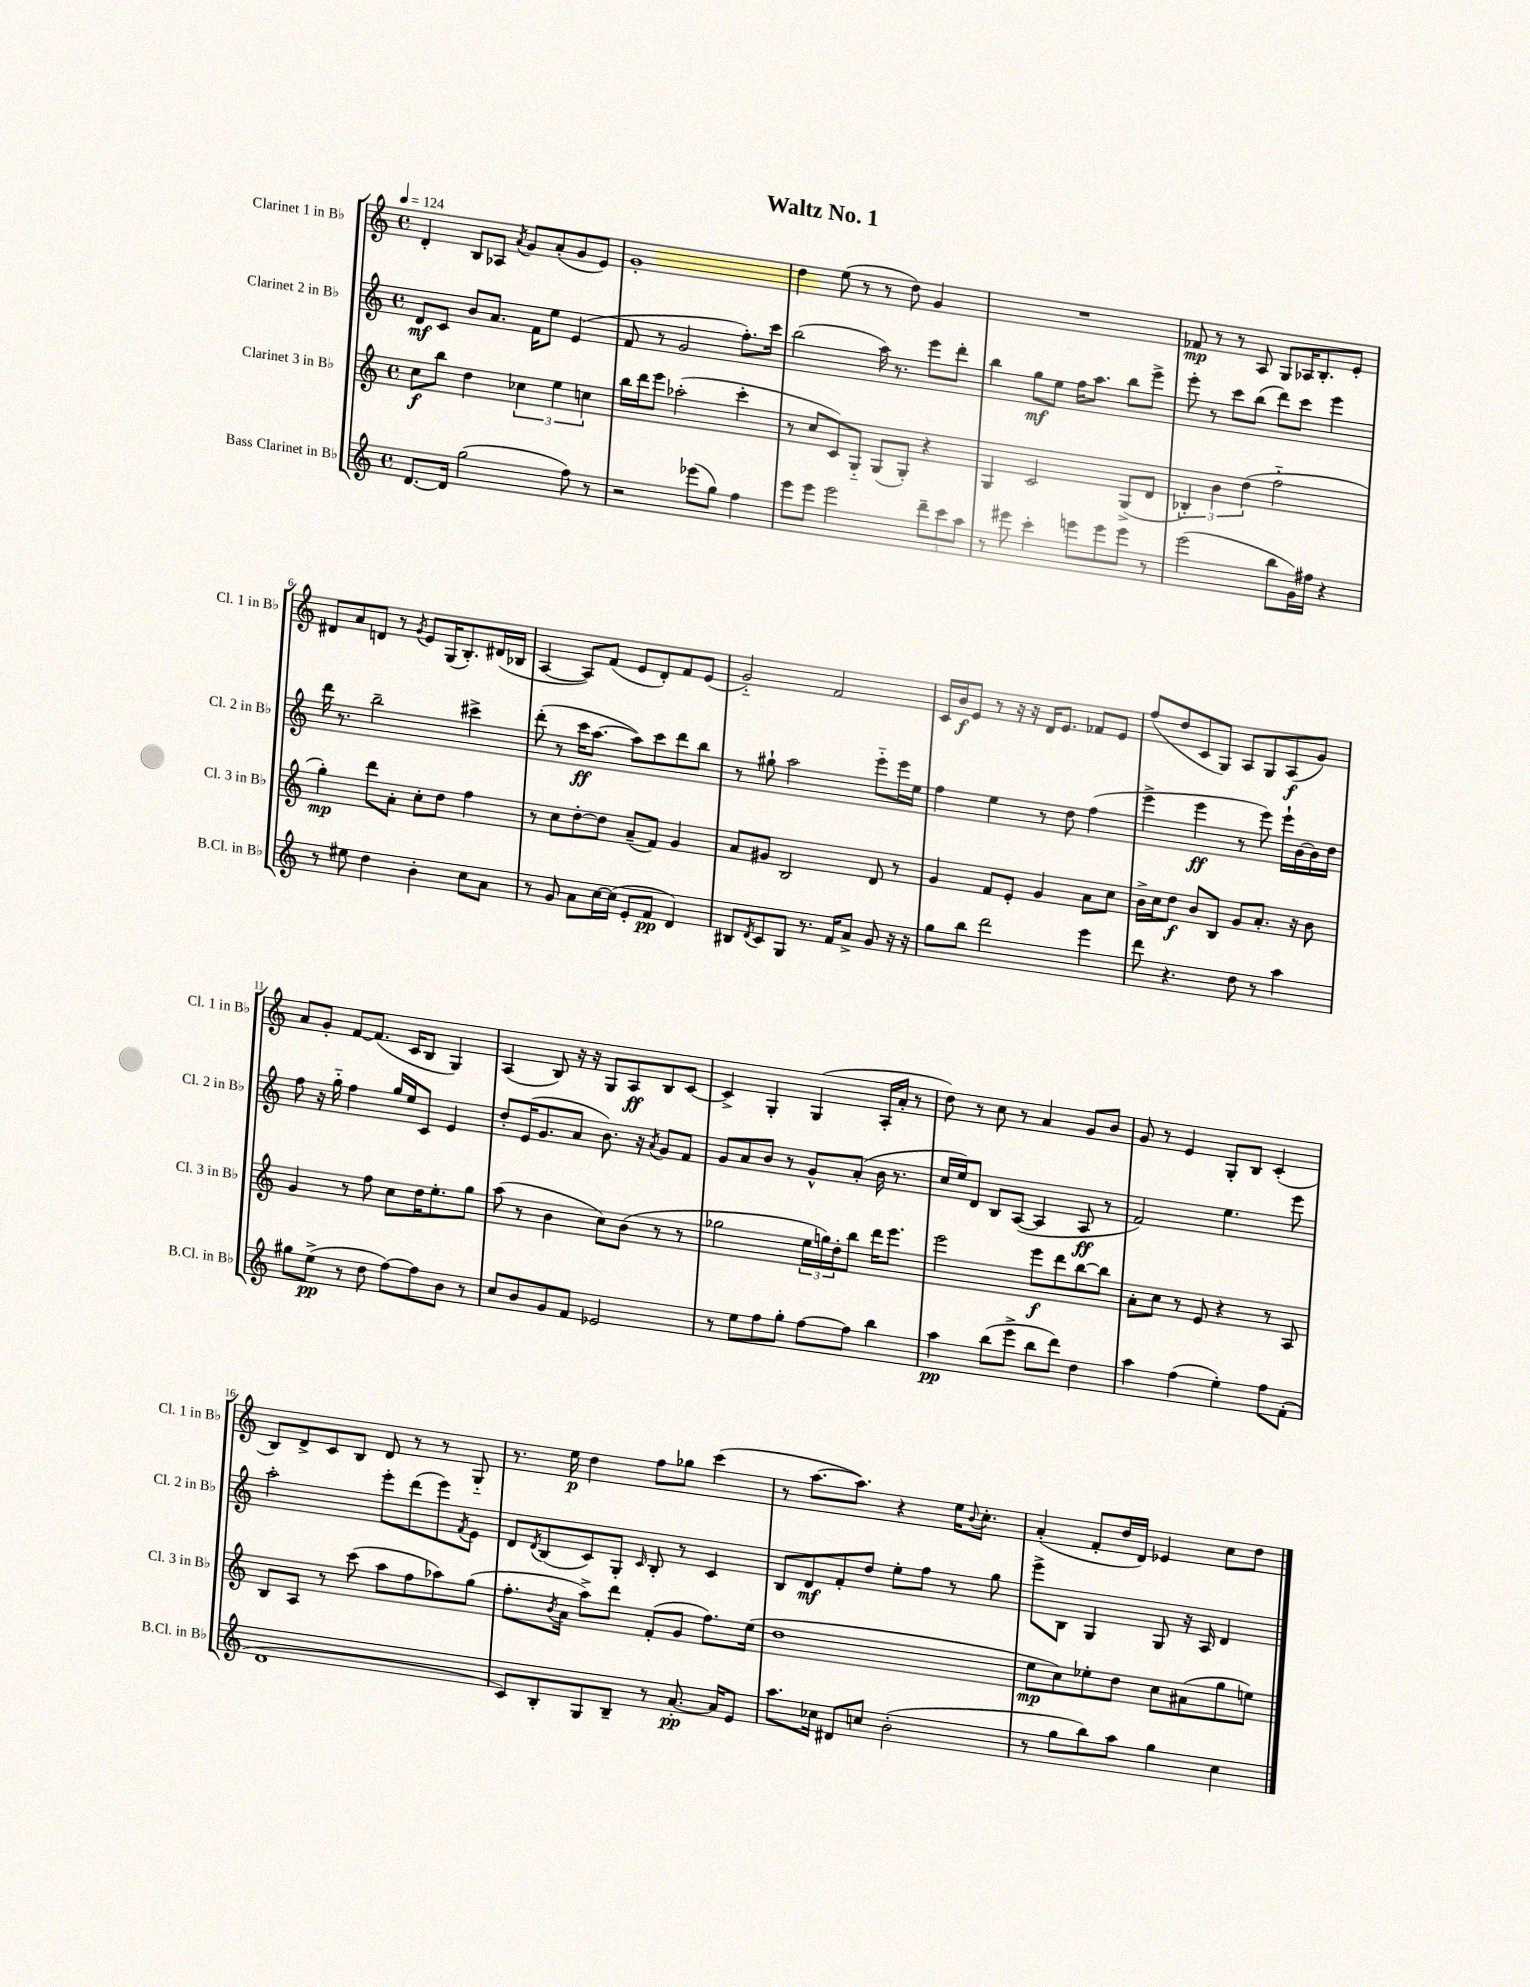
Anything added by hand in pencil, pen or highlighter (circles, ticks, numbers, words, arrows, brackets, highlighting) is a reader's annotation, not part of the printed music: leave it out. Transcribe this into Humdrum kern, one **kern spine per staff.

**kern	**dynam	**kern	**dynam	**kern	**dynam	**kern	**dynam
*part4	*part4	*part3	*part3	*part2	*part2	*part1	*part1
*staff4	*staff4	*staff3	*staff3	*staff2	*staff2	*staff1	*staff1
*I"Bass Clarinet in B♭	*	*I"Clarinet 3 in B♭	*	*I"Clarinet 2 in B♭	*	*I"Clarinet 1 in B♭	*
*I'B.Cl. in B♭	*	*I'Cl. 3 in B♭	*	*I'Cl. 2 in B♭	*	*I'Cl. 1 in B♭	*
*clefG2	*	*clefG2	*	*clefG2	*	*clefG2	*
*k[]	*	*k[]	*	*k[]	*	*k[]	*
*M4/4	*	*M4/4	*	*M4/4	*	*M4/4	*
*met(c)	*	*met(c)	*	*met(c)	*	*met(c)	*
*MM124	*	*MM124	*	*MM124	*	*MM124	*
=1	=1	=1	=1	=1	=1	=1	=1
[8.d/L	.	8cc\L	f	8d/L	mf	4d'/	.
.	.	8bb\J	.	8c/J	.	.	.
16d/Jk]	.	.	.	.	.	.	.
(2gg\	.	4dd\	.	8b/L	.	8B/L	.
.	.	.	.	8.a/J	.	8A-X/J	.
.	.	.	.	.	.	8qa/	.
.	.	6cc-X\	.	.	.	8g/L	.
.	.	.	.	16f\KL	.	.	.
.	.	.	.	8ee\J	.	(8a'/	.
.	.	6ee\	.	.	.	.	.
8ff\)	.	.	.	(4e/	.	8g/	.
.	.	6ccn\	.	.	.	.	.
8r	.	.	.	.	.	8e/J)	.
=2	=2	=2	=2	=2	=2	=2	=2
2r	.	16bb\LL	.	8f/	.	1g'	.
.	.	16ddd\J	.	.	.	.	.
.	.	8eee\J	.	8r	.	.	.
.	.	(2aa-X'\	.	2g/	.	.	.
(8eee-X\L	.	.	.	.	.	.	.
8gg\J)	.	.	.	.	.	.	.
4ff\	.	4ccc'\	.	8.ff'\L)	.	.	.
.	.	.	.	16ccc\Jk	.	.	.
=3	=3	=3	=3	=3	=3	=3	=3
8eee\L	.	8r	.	(2bb\	.	4dd\	.
8eee\J	.	8cc/L	.	.	.	.	.
2eee\	.	8c/)	.	.	.	(8ee\	.
.	.	8G/J	.	.	.	8r	.
.	.	(8G/L	.	16aa\)	.	8r	.
.	.	.	.	8.r	.	.	.
.	.	8G'/J)	.	.	.	8dd\)	.
12ddd~\L	.	4r	.	8eee\L	.	4g/	.
12ccc\	.	.	.	.	.	.	.
.	.	.	.	8ddd'\J	.	.	.
12aa\J	.	.	.	.	.	.	.
=4	=4	=4	=4	=4	=4	=4	=4
8r	.	4G/	.	4bb\	.	1r	.
8eee#X\	.	.	.	.	.	.	.
4ccc'\	.	2c/	.	8gg\L	mf	.	.
.	.	.	.	8ee\J	.	.	.
8eeen\L	.	.	.	16ff\KL	.	.	.
.	.	.	.	8.aa\J	.	.	.
8eee\	.	.	.	.	.	.	.
8eee\J	.	(8G^/L	.	8bb\L	.	.	.
8r	.	8d/J	.	8eee^\J	.	.	.
=5	=5	=5	=5	=5	=5	=5	=5
(2eee\	.	6B-X'/)	.	8eee'\	.	8f-X/	mp
.	.	.	.	8r	.	8r	.
.	.	6b\	.	.	.	.	.
.	.	.	.	8ccc\L	.	8r	.
.	.	(6dd\	.	.	.	.	.
.	.	.	.	(8bb\J	.	8A/	.
8bb\L	.	2ff\	.	8ddd\L)	.	8G/L	.
16g\L)	.	.	.	8ccc\J	.	16A-X/K	.
16ff#X\JJ	.	.	.	.	.	8.B'/	.
4r	.	.	.	4eee\	.	.	.
.	.	.	.	.	.	8e'/J	.
!!LO:LB:g=z
=6	=6	=6	=6	=6	=6	=6	=6
8r	.	4gg'\)	mp	16ddd\	.	8d#X/L	.
.	.	.	.	8.r	.	.	.
8ee#X\	.	.	.	.	.	8a/	.
4dd\	.	8ddd\L	.	2bb~\	.	8dn/J	.
.	.	8a'\J	.	.	.	8r	.
.	.	.	.	.	.	8qg/	.
4b'\	.	8cc'\L	.	.	.	8e/L	.
.	.	8dd\J	.	.	.	(16G/K	.
.	.	.	.	.	.	8.B'/)	.
8cc\L	.	4ff\	.	4ccc#X^\	.	.	.
8a\J	.	.	.	.	.	(16d#X/L	.
.	.	.	.	.	.	16B-X/JJ	.
=7	=7	=7	=7	=7	=7	=7	=7
8r	.	8r	.	(8ddd'\	.	[4A/	.
8g/	.	8cc\L	.	8r	.	.	.
8a\L	.	[8dd'\	.	16ccc\KL	ff	8A/L])	.
.	.	.	.	[8.aa\J	.	.	.
[16cc\L	.	8dd\J]	.	.	.	(8f/J	.
(16cc\JJ]	.	.	.	.	.	.	.
8e'/L	.	(8a~/L	.	8aa\L])	.	8e/L	.
8f/J	pp	8f/J)	.	8ccc\	.	8d'/)	.
4d/)	.	4g/	.	8ddd\	.	8f/	.
.	.	.	.	8bb\J	.	(8e/J	.
=8	=8	=8	=8	=8	=8	=8	=8
8B#X/L	.	8a/L	.	8r	.	2g/)	.
8qd/	.	.	.	.	.	.	.
8c/	.	8g#X/J	.	8gg#X`\	.	.	.
8G/J	.	2B/	.	2aa\	.	.	.
8.r	.	.	.	.	.	.	.
.	.	.	.	.	.	2f/	.
16f/KL	.	.	.	.	.	.	.
8a^/J	.	.	.	.	.	.	.
8g/	.	8d/	.	8eee\L	.	.	.
16r	.	8r	.	16eee\L	.	.	.
16r	.	.	.	16ee\JJ	.	.	.
=9	=9	=9	=9	=9	=9	=9	=9
8gg\L	.	4g/	.	4ff\	.	16c/LL	.
.	.	.	.	.	.	16b/J	f
8bb\J	.	.	.	.	.	8e/J	.
2ddd\	.	8f/L	.	4ee\	.	8r	.
.	.	8e'/J	.	.	.	16r	.
.	.	.	.	.	.	16r	.
.	.	4g/	.	8r	.	16d/KL	.
.	.	.	.	.	.	8.e/J	.
.	.	.	.	8dd\	.	.	.
4eee\	.	8a\L	.	(4ff\	.	8f-X/L	.
.	.	8cc\J	.	.	.	8e/J	.
=10	=10	=10	=10	=10	=10	=10	=10
8ddd\	.	16b^\LL	.	4eee^\	.	(8ff/L	.
.	.	16cc\J	.	.	.	.	.
4.r	.	8dd\J	f	.	.	8dd/	.
.	.	8b/L	.	4eee\	ff	8c/	.
.	.	8B/J	.	.	.	8G/J)	.
8dd\	.	8g/L	.	8r	.	8A/L	.
8r	.	8.a'/J	.	8eee\)	.	8G/	.
4aa\	.	.	.	16eee`\LL	.	(8A/	f
.	.	16r	.	[16b\	.	.	.
.	.	8b\	.	16b\]	.	8g/J)	.
.	.	.	.	16dd\JJ	.	.	.
!!LO:LB:g=z
=11	=11	=11	=11	=11	=11	=11	=11
8gg#X\L	.	4g/	.	8ff\	.	8a/L	.
(8ee^\J	pp	.	.	16r	.	8g'/J	.
.	.	.	.	16gg\	.	.	.
8r	.	8r	.	4ff\	.	[8f/L	.
8dd\	.	8ff\	.	.	.	(8.f/J]	.
[8ff\L)	.	8cc\L	.	16gg/LL	.	.	.
.	.	.	.	16ee/J	.	16c/KL	.
8ff\]	.	16dd\K	.	8c/J	.	8B/J	.
.	.	8.ee'\	.	.	.	.	.
8b\J	.	.	.	4e/	.	4G/)	.
8r	.	8gg\J	.	.	.	.	.
=12	=12	=12	=12	=12	=12	=12	=12
8cc/L	.	(8aa\	.	8dd'/L	.	(4A/	.
8b/	.	8r	.	(16e/K	.	.	.
.	.	.	.	8.g/	.	.	.
8g/	.	4b\	.	.	.	8B/)	.
8f/J	.	.	.	8a/J	.	16r	.
.	.	.	.	.	.	16r	.
2e-X/	.	8cc\L)	.	8.b\)	.	8G/L	.
.	.	(8b\J	.	.	.	8A/	ff
.	.	.	.	16r	.	.	.
.	.	.	.	8qa/	.	.	.
.	.	8r	.	8g/L	.	8B/	.
.	.	8r	.	8f/J	.	[8c/J	.
=13	=13	=13	=13	=13	=13	=13	=13
8r	.	2gg-X\	.	8g/L	.	4c^/]	.
8ee\L	.	.	.	8a/	.	.	.
8ff\	.	.	.	8b/J	.	4G'/	.
8gg'\J	.	.	.	8r	.	.	.
[8ff\L	.	24ee\LL	.	8g^^/L	.	(4G/	.
.	.	24ggn\)	.	.	.	.	.
.	.	24dd'\J	.	.	.	.	.
8ff\J]	.	8bb\J	.	(8a'/J	.	.	.
4bb\	.	16ddd\KL	.	16b\	.	16A'/LL	.
.	.	8.eee\J	.	8.r	.	16a'/JJ	.
.	.	.	.	.	.	8r	.
=14	=14	=14	=14	=14	=14	=14	=14
4aa\	pp	2eee\	.	16cc/LL	.	8dd\)	.
.	.	.	.	16ee/J)	.	.	.
.	.	.	.	8d/J	.	8r	.
(8bb\L	.	.	.	8B/L	.	8cc\	.
8eee^\J	.	.	.	([8A/J	.	8r	.
8bb\L	.	8eee\L	f	4A/]	.	4a/	.
8ddd\J)	.	8ddd\	.	.	.	.	.
4dd\	.	[8bb\	.	8A/	ff	8g/L	.
.	.	8bb\J]	.	8r	.	8b/J	.
=15	=15	=15	=15	=15	=15	=15	=15
4aa\	.	8a'\L	.	2f/)	.	8g/	.
.	.	8cc\J	.	.	.	8r	.
(4ff\	.	8r	.	.	.	4e/	.
.	.	8e/	.	.	.	.	.
4ee'\)	.	4r	.	4.ee\	.	8G'/L	.
.	.	.	.	.	.	8B/J	.
8ff\L	.	8r	.	.	.	(4c'/	.
(8f'\J	.	8A/	.	8eee\	.	.	.
!!LO:LB:g=z
=16	=16	=16	=16	=16	=16	=16	=16
1d	.	8B/L	.	2aa'\	.	8B/L)	.
.	.	8A/J	.	.	.	8d^/	.
.	.	8r	.	.	.	8c/	.
.	.	(8ccc\	.	.	.	8B/J	.
.	.	8aa\L	.	8eee'\L	.	8d/	.
.	.	8ff\	.	(8ddd\	.	8r	.
.	.	8aa-X\)	.	8eee\)	.	8r	.
.	.	.	.	8qf/	.	.	.
.	.	(8gg\J	.	8e\J	.	8G/	.
=17	=17	=17	=17	=17	=17	=17	=17
8c/L)	.	8.ff'\L	.	8d/L	.	8.r	.
.	.	.	.	8qd/	.	.	.
8B'/	.	.	.	(8B/	.	.	.
.	.	8qb/	.	.	.	.	.
.	.	16a\Jk	.	.	.	16ee\	p
8G/	.	8aa^\L)	.	8c/)	.	4dd\	.
8B~/J	.	8ddd\J	.	8G'/J	.	.	.
.	.	.	.	16qqc/	.	.	.
8r	.	(8f'/L	.	8B'/	.	8ff\L	.
[8.a'/	pp	8g/J	.	8r	.	8gg-X\J	.
.	.	8.ff\L)	.	4c/	.	(4ccc\	.
16a/KL]	.	.	.	.	.	.	.
8e/J	.	.	.	.	.	.	.
.	.	(16ee\Jk	.	.	.	.	.
=18	=18	=18	=18	=18	=18	=18	=18
8.aa\L	.	1dd	.	8B/L	.	8r	.
.	.	.	.	8d/	mf	[8.aa\L	.
16cc-X\Jk	.	.	.	.	.	.	.
8d#X/L	.	.	.	8f'/	.	.	.
.	.	.	.	.	.	8.aa\J])	.
8ccn/J	.	.	.	8dd/J	.	.	.
(2b'\	.	.	.	8ee'\L	.	4r	.
.	.	.	.	8ff\J	.	.	.
.	.	.	.	8r	.	16ee\KL	.
.	.	.	.	.	.	8qqb/	.
.	.	.	.	.	.	8.cc'\J	.
.	.	.	.	8gg\	.	.	.
=19	=19	=19	=19	=19	=19	=19	=19
8r	.	8ee\L	mp	8eee^\L	.	(4a'/	.
8gg\L	.	8cc\)	.	8B\J	.	.	.
8bb\)	.	8ee-X'\	.	4G/	.	8f'/L	.
8aa\J	.	8dd\J	.	.	.	16dd/L	.
.	.	.	.	.	.	16d/JJ)	.
4gg\	.	8cc\L	.	8G/	.	4e-X/	.
.	.	(8a#X\	.	16r	.	.	.
.	.	.	.	16A/	.	.	.
4cc\	.	8gg\	.	4d/	.	8cc\L	.
.	.	8een\J)	.	.	.	8dd\J	.
==	==	==	==	==	==	==	==
*-	*-	*-	*-	*-	*-	*-	*-
